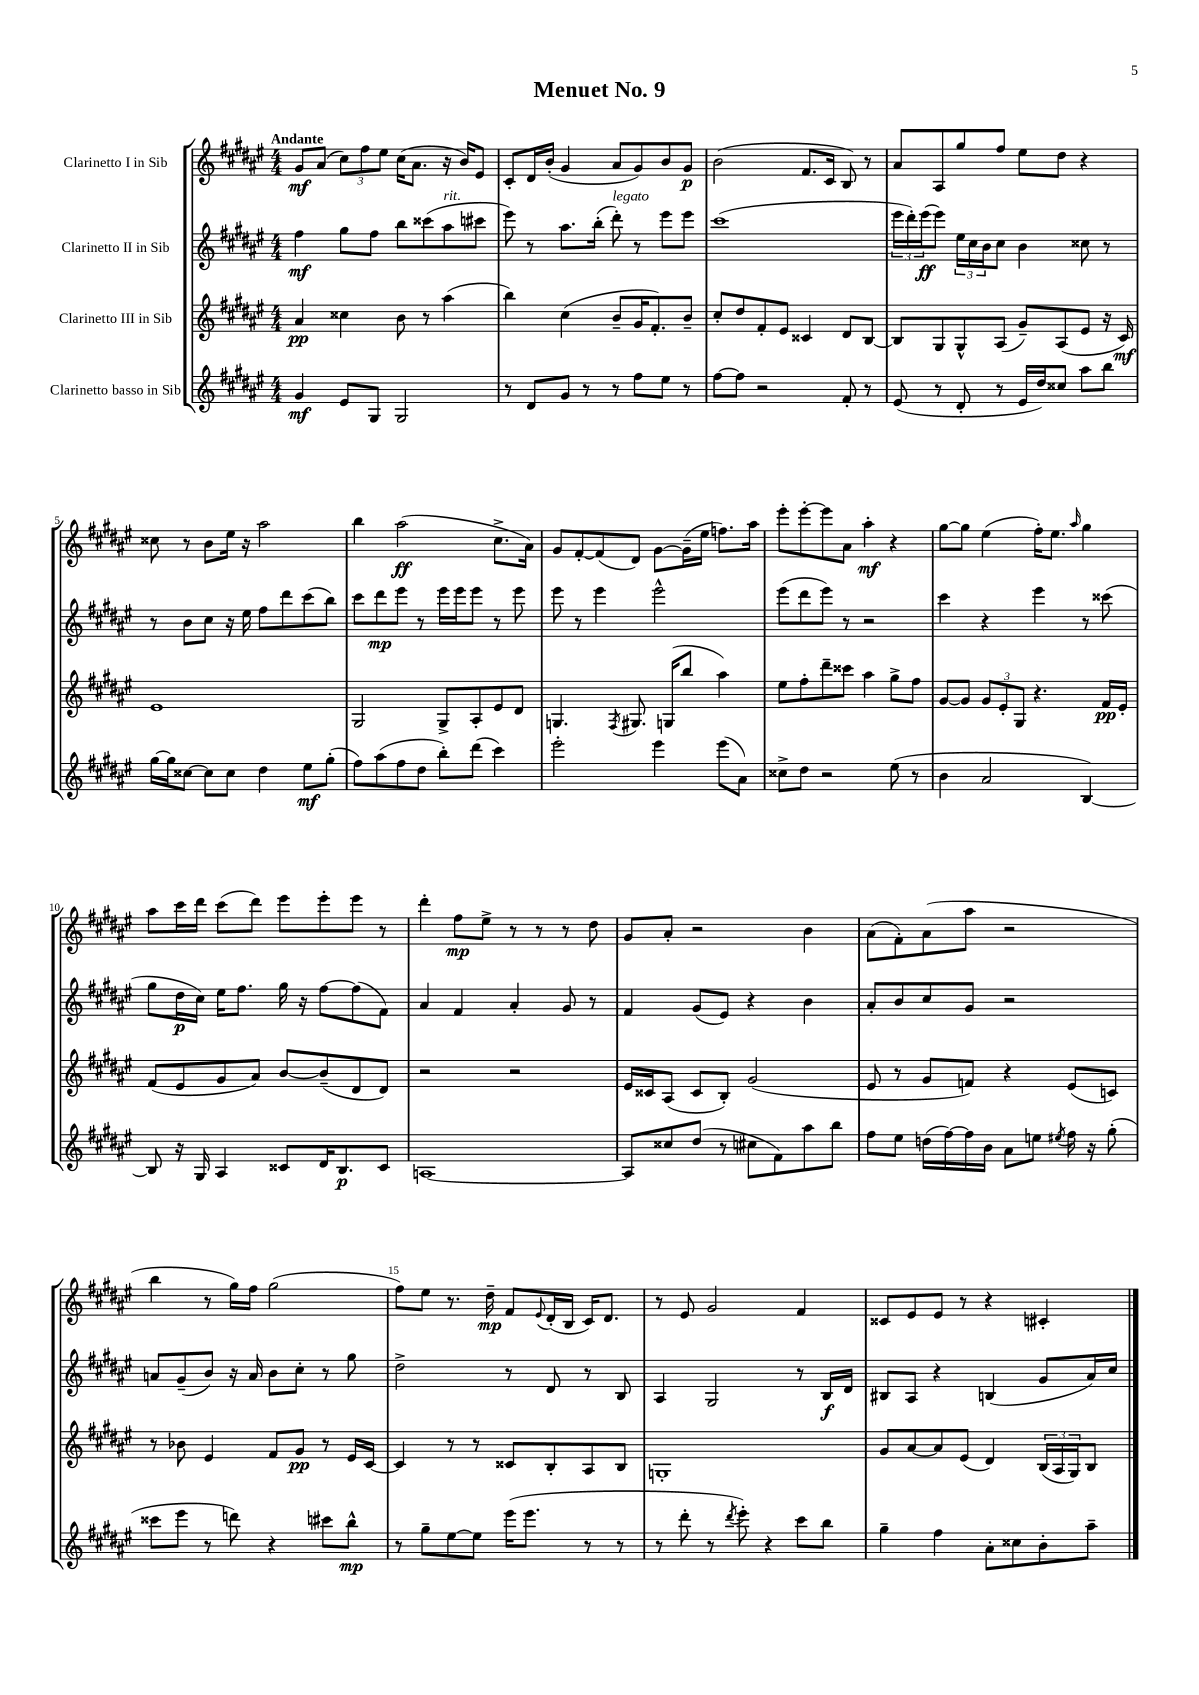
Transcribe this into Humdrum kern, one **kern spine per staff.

**kern	**kern	**kern	**kern
*staff4	*staff3	*staff2	*staff1
*clefG2	*clefG2	*clefG2	*clefG2
*k[f#c#g#d#a#e#]	*k[f#c#g#d#a#e#]	*k[f#c#g#d#a#e#]	*k[f#c#g#d#a#e#]
*M4/4	*M4/4	*M4/4	*M4/4
4g#	4a#	4ff#	8g#
.	.	.	(8a#
8e#	4cc##	8gg#	12cc#)
.	.	.	12ff#
8G#	.	8ff#	.
.	.	.	12ee#
2G#	8b	8bb	(16cc#
.	.	.	8.a#
.	8r	(8ccc##	.
.	(4aa#	8aa#	16r
.	.	.	16b)
.	.	8ccc#	8e#
=	=	=	=
8r	4bb)	8eee#)	8c#'
8d#	.	8r	16d#
.	.	.	(16b'
8g#	(4cc#	8.aa#	4g#
8r	.	.	.
.	.	(16bb'	.
8r	8b~	8ddd#')	8a#
8ff#	16g#	8r	8g#)
.	8.f#')	.	.
8ee#	.	8eee#	8b
8r	8b~	8eee#	8g#
=	=	=	=
[8ff#	8cc#'	(1ccc#	(2b
8ff#]	8dd#	.	.
2r	8f#'	.	.
.	8e#	.	.
.	4c##	.	8.f#
.	.	.	16c#
8f#'	8d#	.	8B)
8r	[8B	.	8r
=	=	=	=
(8e#	8B]	24eee#	8a#
.	.	24ddd#')	.
.	.	(24eee#	.
8r	8G#	8eee#)	8A#
8d#'	8G#^^	24ee#	8gg#
.	.	24cc#	.
.	.	24b	.
8r	(8A#	8cc#	8ff#
16e#	8g#~)	4b	8ee#
16dd#)	.	.	.
8cc##	(8A#	.	8dd#
8aa#	8e#	8cc##	4r
8bb	16r	8r	.
.	16c#)	.	.
=	=	=	=
[16gg#	1e#	8r	8cc##
16gg#]	.	.	.
[8cc##	.	8b	8r
8cc##]	.	8cc#	8b
8cc##	.	16r	16ee#
.	.	16ee#	16r
4dd#	.	8ff#	2aa#
.	.	8ddd#	.
8ee#	.	(8ccc#	.
(8gg#'	.	8bb)	.
=	=	=	=
8ff#)	2G#	8ccc#	4bb
(8aa#	.	8ddd#	.
8ff#	.	8eee#	(2aa#
8dd#	.	8r	.
8bb')	8G#^	16eee#	.
.	.	16eee#	.
(8ddd#	8A#'	8eee#	.
4ccc#)	8e#	8r	8.cc#^
.	8d#	8eee#	.
.	.	.	16a#)
=	=	=	=
2eee#'	4.G	8eee#	8g#
.	.	8r	[8f#'
.	.	4eee#	(8f#]
.	8qF#	.	.
.	8.G#	.	8d#)
4eee#	.	2eee#^^	[8g#
.	(16G	.	.
.	8bb	.	(16g#~]
.	.	.	16ee#
(8eee#	4aa#)	.	8.ff)
8a#)	.	.	.
.	.	.	16aa#
=	=	=	=
8cc##^	8ee#	(8eee#	8eee#'
8dd#	8ff#'	8ddd#	[8eee#'
2r	8ddd#~	8eee#)	8eee#]
.	8ccc##	8r	8a#
.	4aa#	2r	4aa#'
(8ee#	8gg#^	.	4r
8r	8ff#	.	.
=	=	=	=
4b	[8g#	4ccc#	[8gg#
.	8g#]	.	8gg#]
2a#	12g#	4r	(4ee#
.	12e#'	.	.
.	12G#	.	.
.	4.r	4eee#	16ff#')
.	.	.	8.ee#
.	.	.	16qqaa#
[4B)	.	8r	4gg#
.	16f#	(8ccc##	.
.	16e#'	.	.
=	=	=	=
8B]	(8f#	8gg#	8aa#
16r	8e#	16dd#	16ccc#
16G#	.	16cc#)	16ddd#
4A#	8g#	16ee#	(8ccc#
.	.	8.ff#	.
.	8a#)	.	8ddd#)
8c##	[8b	16gg#	8eee#
.	.	16r	.
16d#	(8b~]	[8ff#	8eee#'
8.B	.	.	.
.	8d#	(8ff#]	8eee#
8c##	8d#)	8f#)	8r
=	=	=	=
[1A	2r	4a#	4ddd#'
.	.	4f#	8ff#
.	.	.	8ee#^
.	2r	4a#'	8r
.	.	.	8r
.	.	8g#	8r
.	.	8r	8dd#
=	=	=	=
8A]	16e#	4f#	8g#
.	16c##	.	.
8cc##	(8A#	.	8a#'
(8dd#	8c##	(8g#	2r
8r	8B')	8e#)	.
8cc#	(2g#	4r	.
8f#)	.	.	.
8aa#	.	4b	4b
8bb	.	.	.
=	=	=	=
8ff#	8e#	8a#'	(8a#
8ee#	8r	8b	8f#')
(16dd	8g#	8cc#	(8a#
[16ff#)	.	.	.
16ff#]	8f)	8g#	8aa#
16b	.	.	.
8a#	4r	2r	2r
8ee	.	.	.
8qee#	.	.	.
16ff#	(8e#	.	.
16r	.	.	.
(8gg#'	8c)	.	.
=	=	=	=
8ccc##	8r	8a	4bb
8eee#	8b-	(8g#~	.
8r	4e#	8b)	8r
8ddd)	.	16r	16gg#)
.	.	16a	16ff#
4r	8f#	8b	(2gg#
.	8g#	8cc#'	.
8ccc#	8r	8r	.
8bb^^	16e#	8gg#	.
.	[16c#	.	.
=	=	=	=
8r	4c#]	2dd#^	8ff#)
8gg#~	.	.	8ee#
[8ee#	8r	.	8.r
8ee#]	8r	.	.
.	.	.	16dd#~
(16eee#	8c##	8r	8f#
8.eee#	.	.	.
.	.	.	8qqe#
.	8B'	8d#	(16d#'
.	.	.	16B
8r	8A#	8r	16c#)
.	.	.	8.d#
8r	8B	8B	.
=	=	=	=
8r	1G'	4A#	8r
8ddd#'	.	.	8e#
8r	.	2G#	2g#
8qddd#	.	.	.
8eee#')	.	.	.
4r	.	.	.
8ccc#	.	8r	4f#
8bb	.	16B	.
.	.	16d#	.
=	=	=	=
4gg#~	8g#	8B#	8c##
.	[8a#	8A#	8e#
4ff#	8a#]	4r	8e#
.	(8e#	.	8r
8a#'	4d#)	(4B	4r
8cc##	.	.	.
8b'	(24B	8g#	4c#'
.	24A#	.	.
.	24G#)	.	.
8aa#~	8B	16a#)	.
.	.	16cc#	.
==	==	==	==
*-	*-	*-	*-
